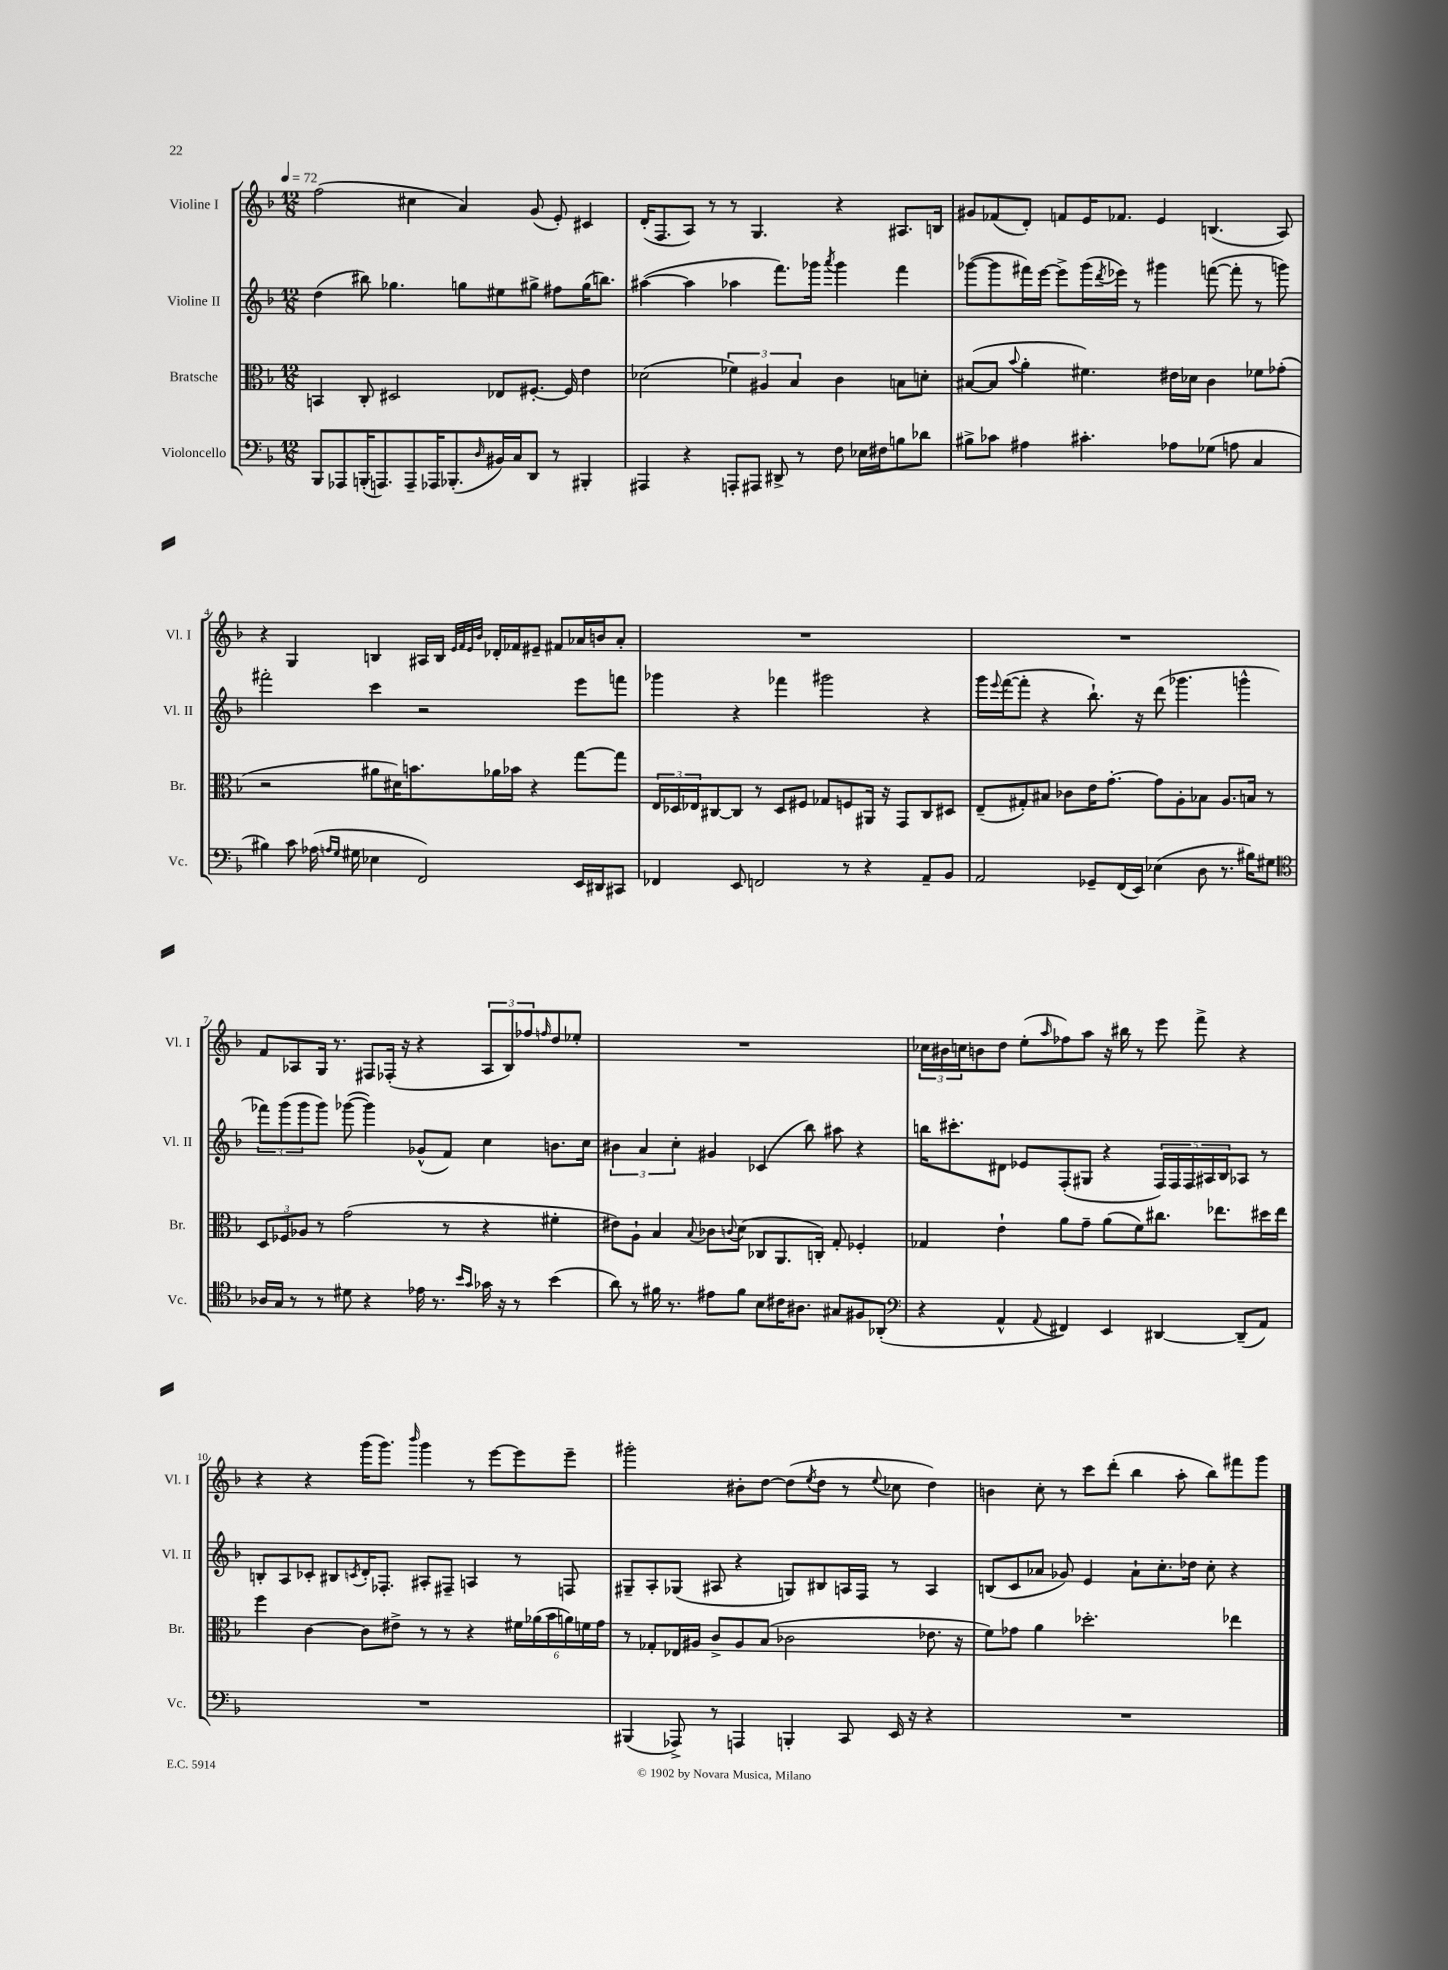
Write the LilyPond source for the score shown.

<<
\new StaffGroup <<
\new Staff = "s0" \with { instrumentName = "Violine I" shortInstrumentName = "Vl. I" } {
    \clef treble \key f \major \numericTimeSignature \time 12/8 \tempo 4 = 72
    f''2( cis''4 a'4) g'8( e'8-.) cis'4 |
    d'16-.( f8. a8) r8 r8 g4. r4 ais8. b16 |
    gis'8 fes'8( d'8-.) f'8 e'16 fes'8. e'4 b4.( a8) |
    r4 g4 b4 ais16 b16 \grace { e'32 f'32 e'32 bes'32 } des'16-. fes'16 eis'8-- fis'8 aes'16 b'16 aes'8-. |
    R1. |
    R1. |
    f'8 aes8 g16 r8. fis8 fes16-.( r16 r4 \tuplet 3/2 { aes8 bes8) fes''8 } \grace { f''16 } d''8 ees''8-. |
    R1. |
    \tuplet 3/2 { ces''16 bis'16 c''16 } b'8 d''8 e''8-.( \grace { a''16 } fes''8) a''8 r16 bis''16 r8 e'''8 f'''8-> r4 |
    r4 r4 g'''16( g'''8.) \grace { bes'''16 } g'''4 r8 e'''8~ e'''8 e'''8-- |
    gis'''2-. bis'8-. d''8~ d''8( \acciaccatura { e''8 } d''8 r8 \appoggiatura { e''8 } ces''8 d''4) |
    b'4 c''8-. r8 c'''8 d'''8-.( bes''4 a''8-. bes''8) fis'''8 g'''8 \bar "|." |
}
\new Staff = "s1" \with { instrumentName = "Violine II" shortInstrumentName = "Vl. II" } {
    \clef treble \key f \major \numericTimeSignature \time 12/8
    d''4( bis''8) ges''4. g''8 eis''8 gis''8-> fis''8 gis''16( b''8.) |
    ais''4~( ais''4 aes''4 f'''8.) ges'''16 \acciaccatura { a'''8 } ges'''4 f'''4 |
    ges'''8~( ges'''8 fis'''16) e'''16~ e'''8-> ges'''16( \acciaccatura { d'''8 } ees'''16) r8 gis'''4 f'''8~( f'''8-. r8 g'''8) |
    fis'''2-. c'''4 r2 e'''8 f'''8 |
    ges'''4 r4 fes'''4 gis'''2 r4 |
    g'''16 \appoggiatura { e'''8 } f'''16~( f'''8-. r4 bes''8.-!) r16 d'''8( ges'''4. g'''4-^ |
    \tuplet 3/2 { fes'''8) g'''8( g'''8 } g'''8) ges'''8~( ges'''4) ges'8-^( f'8) c''4 b'8. c''16 |
    \tuplet 3/2 { bis'4 a'4 c''4-. } gis'4 ces'4( bes''8) ais''8 r4 |
    b''16 cis'''8.-. dis'8 ees'8 f8-.( gis8 r4 \tuplet 5/4 { f16) f16 f16 ais16 bes16 } aes8 r8 |
    b8-. a8 ces'8-. bis8 \acciaccatura { c'8 } d'16-. fes8.-. ais8-. fis8-- a4 r8 f8 |
    gis8-- a8-. ges8( ais8 r4 g8) bis8 a16 f16 r8 a4 |
    b8( c'8 aes'8 ges'8) e'4 aes'8-! c''8.-. des''16 c''8-. r4 \bar "|." |
}
\new Staff = "s2" \with { instrumentName = "Bratsche" shortInstrumentName = "Br." } {
    \clef alto \key f \major \numericTimeSignature \time 12/8
    b,4 c8-. dis2 ees8 fis8.~-. fis16 e'4 |
    des'2( \tuplet 3/2 { fes'4) ais4 bes4 } c'4 b8 d'8-. |
    bis8~( bis8 \appoggiatura { bes'8 } a'4-. fis'4.) eis'16 des'16 c'4 fes'8 ges'8-.( |
    r2 ais'8 dis'16) b'8. aes'16 bes'16 r4 g''8~ g''8 |
    \tuplet 3/2 { e16 des16 ees16 } cis8~ cis8 r8 des8 fis8 ges8 f8 ais,16 r16 g,8 cis8 dis8 |
    e8--( gis8-.) bis8 ces'8 e'16 g'8.~-. g'8 a8-. bes8 a8. b16 r8 |
    \tuplet 3/2 { d8 fes8 aes8 } r8 g'2( r8 r4 fis'4-. |
    eis'8) a8-! bes4 \appoggiatura { bes8 } ces'8 \appoggiatura { c'8 } d'8( ces8 a,8. c16-.) g8-. fes4-. |
    ges4 e'4-! a'8 g'8-- a'8( f'8) cis''8. ees''8. dis''16 ees''16 |
    f''4 c'4~ c'8 eis'8-> r8 r8 r4 \tuplet 6/4 { fis'16 aes'16( bes'16 a'16) f'16 g'16 } |
    r8 ges8-. ees16 ais16 c'8-> ais8 bes8( ces'2 ees'8. r16 |
    f'8) ges'8 a'4 des''2.-. ees''4 \bar "|." |
}
\new Staff = "s3" \with { instrumentName = "Violoncello" shortInstrumentName = "Vc." } {
    \clef bass \key f \major \numericTimeSignature \time 12/8
    bes,,8 aes,,8 b,,16-.( a,,8.) a,,8-- aes,,16 bes,,8.-.( \grace { d16 } bis,16) c16 d,8 r8 bis,,4-. |
    ais,,4 r4 a,,8-. ais,,8 dis,8-> r8 f8 ees16 fis16 b8 des'8 |
    bis8-> ces'8 ais4 cis'4.-. aes8 ges8( a8 c4 |
    bis4) c'8 aes16( \grace { a16 g16 } gis16 ees4 f,2) e,16 dis,16 cis,8 |
    fes,4 e,8 f,2 r8 r4 a,8-- bes,8 |
    a,2 ges,8-- f,16( e,16) ees4( d8 r8. bis16) gis8 |
    \clef tenor aes16 g16 r8 r8 dis'8 r4 ees'16 r8. \grace { bes'16 g'16 } ges'16 r16 r8 bes'4( |
    a'8) r8 fis'16 r8. eis'8 fis'8 bes8 cis'16 ais8. gis8 fis8 aes,8-.( |
    \clef bass r4 a,4-^ \appoggiatura { a,8 } fis,4) e,4 dis,4~ dis,8--( a,8) |
    R1. |
    bis,,4( aes,,8->) r8 a,,4 b,,4-. c,8 e,16 r16 r4 |
    R1. \bar "|." |
}
>>
>>
